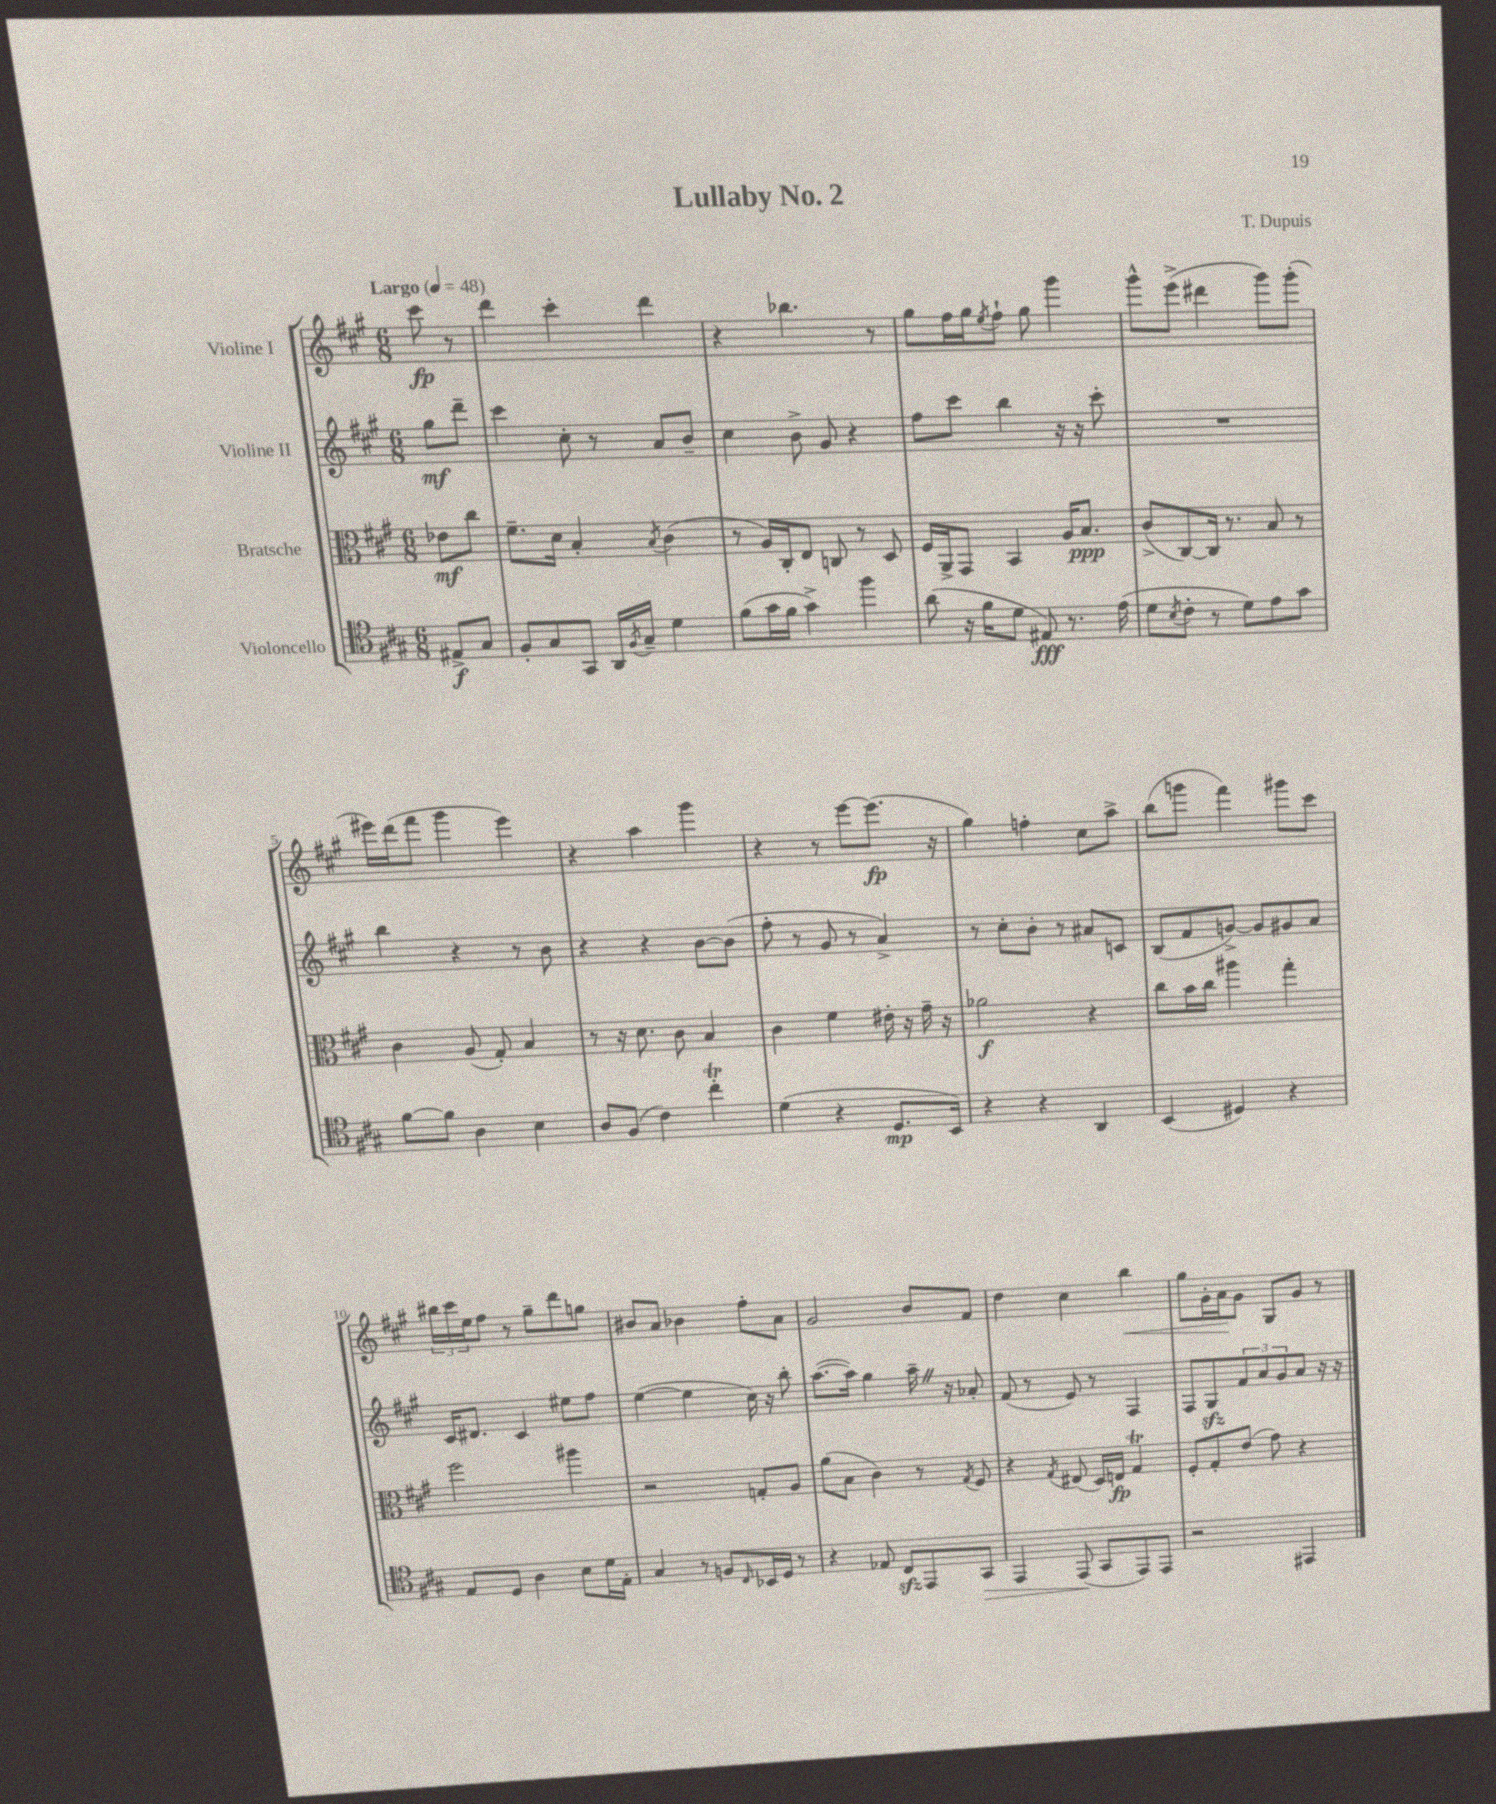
\header { title = "Lullaby No. 2" composer = "T. Dupuis" }
<<
\new StaffGroup <<
\new Staff = "s0" \with { instrumentName = "Violine I" } {
    \clef treble \key a \major \numericTimeSignature \time 6/8 \partial 4 \tempo "Largo" 4 = 48
    cis'''8\fp r8 |
    d'''4 cis'''4-. d'''4 |
    r4 bes''4. r8 |
    gis''8 fis''16 gis''16 \acciaccatura { e''8 } fis''8-! gis''8 gis'''4 |
    gis'''8-^ e'''8->( dis'''4 gis'''8) gis'''8-.( |
    eis'''16) d'''16( fis'''8 gis'''4 eis'''4) |
    r4 a''4 gis'''4 |
    r4 r8 e'''8~ e'''8.\fp( r16 |
    gis''4) f''4-. cis''8 a''8-> |
    b''8( g'''8 fis'''4) gis'''8 cis'''8 |
    \tuplet 3/2 { bis''16 cis'''16 e''16 } fis''8 r8 gis''8-- d'''8 g''8 |
    bis'8 a'8 bes'4 fis''8-. a'8 |
    gis'2 b'8 fis'8 |
    d''4 cis''4 b''4\< |
    gis''8 gis'16-. a'16\! gis'8 gis8 gis'8 r8 \bar "|." |
}
\new Staff = "s1" \with { instrumentName = "Violine II" } {
    \clef treble \key a \major \numericTimeSignature \time 6/8 \partial 4
    gis''8\mf d'''8-- |
    cis'''4 cis''8-. r8 a'8 b'8-- |
    cis''4 b'8-> gis'8 r4 |
    fis''8 cis'''8 b''4 r16 r16 cis'''8-. |
    R2. |
    b''4 r4 r8 b'8 |
    r4 r4 b'8~ b'8( |
    fis''8-. r8 gis'8 r8 a'4->) |
    r8 cis''8-. b'8-. r8 ais'8 c'8 |
    b8( fis'8 g'8~->) g'8 gis'8 a'8 |
    cis'16 dis'8. cis'4 eis''8 fis''8 |
    e''4~( e''4 cis''16) r16 b''8-. |
    a''8.~( a''16) gis''4 a''16-- \once \override BreathingSign.text = \markup { \musicglyph "scripts.caesura.straight" } \breathe r16 aes'8-. |
    fis'8( r8 e'8) r8 fis4 |
    fis8 gis8\sfz \tuplet 3/2 { fis'8 a'8 gis'8 } a'8 r16 r16 \bar "|." |
}
\new Staff = "s2" \with { instrumentName = "Bratsche" } {
    \clef alto \key a \major \numericTimeSignature \time 6/8 \partial 4
    ees'8\mf cis''8 |
    fis'8.-- d'16 b4-. \acciaccatura { b8 } cis'4( |
    r8 a16) cis16-. e8 c8 r8 d8 |
    fis16 a,16-> gis,8 b,4 a16 b8.\ppp |
    cis'8->( cis8~) cis16 r8. b8 r8 |
    cis'4 a8( gis8-.) b4 |
    r8 r16 d'8. cis'8 b4 |
    cis'4 fis'4 eis'16-. r16 gis'16-- r16 |
    aes'2\f r4 |
    cis''8 b'16 cis''16 ais''4 gis''4-. |
    fis''2 ais''4 |
    r2 g8-. a8 |
    a'8( b8 cis'4) r8 \acciaccatura { gis8 } fis8 |
    r4 \acciaccatura { gis8 } eis8( d16) e16\fp gis4\trill |
    fis8-. gis8-. e'8( gis'8) r4 \bar "|." |
}
\new Staff = "s3" \with { instrumentName = "Violoncello" } {
    \clef tenor \key a \major \numericTimeSignature \time 6/8 \partial 4
    eis8->\f gis8 |
    fis8-. gis8 gis,8 a,16 \acciaccatura { fis8 } gis16-- d'4 |
    fis'8( gis'16 fis'16 gis'4->) fis''4 |
    a'8( r16 fis'16 d'8 eis8\fff) r8. e'16( |
    d'8 \acciaccatura { b8 } cis'8-. r8 d'8) e'8 gis'8 |
    fis'8~ fis'8 a4 b4 |
    a8 fis8( cis'4) cis''4-.\trill |
    d'4( r4 d8.\mp b,16) |
    r4 r4 a,4 |
    b,4( dis4) r4 |
    e8 d8 a4 b8 d'16 e16-. |
    gis4 r8 f8 \grace { cis16 } bes,16 d16 r8 |
    r4 ees8 cis8\sfz e,8 gis,8\> |
    e,4 e,8\!( gis,8 e,8) e,8 |
    r2 eis,4 \bar "|." |
}
>>
>>
